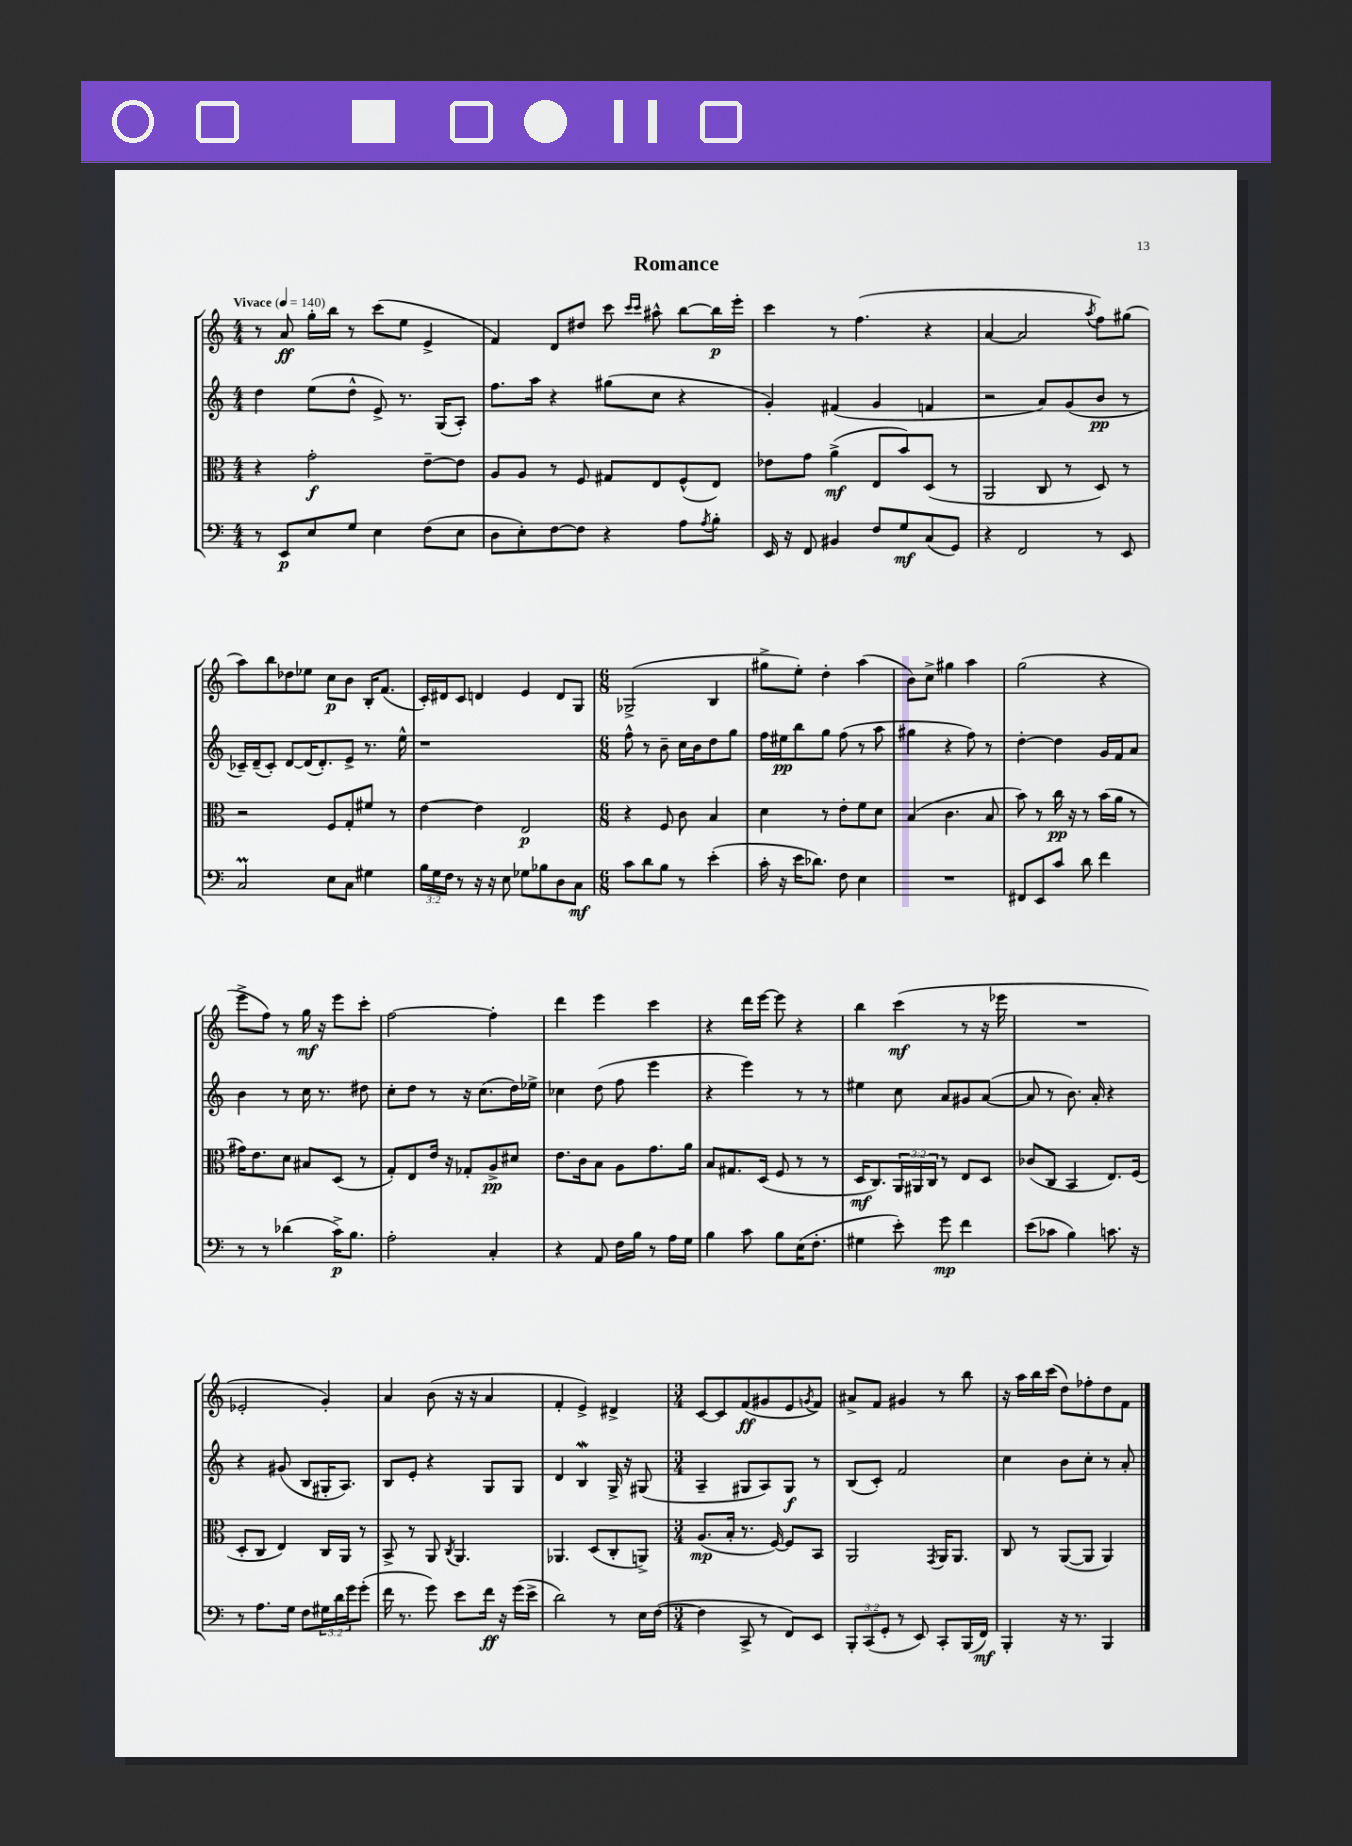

**kern	**kern	**kern	**kern
*staff4	*staff3	*staff2	*staff1
*clefF4	*clefC3	*clefG2	*clefG2
*k[]	*k[]	*k[]	*k[]
*M4/4	*M4/4	*M4/4	*M4/4
*MM140	*MM140	*MM140	*MM140
8r	4r	4dd	8r
8EE	.	.	8a
8E	2g'	(8ee	16gg'
.	.	.	16bb
8G	.	8dd^^	8r
4E	.	8e^)	(8ccc
.	.	8.r	8ee
(8F	[8e~	.	4e^
.	.	(16G	.
8E	8e]	8A')	.
=	=	=	=
8D	8A	8.ff	4f)
8E')	8A	.	.
.	.	16aa	.
[8F	8r	4r	8d
8F]	8F	.	8dd#
4r	8G#	(8gg#	8ccc
.	.	.	16qqccc
.	.	.	16qqccc
.	8E	8cc	8aa#^^
8A	(8F^^	4r	[8bb
8qA	.	.	.
8B'	8E)	.	16bb]
.	.	.	16eee'
=	=	=	=
16EE	8e-	4g')	4ccc
16r	.	.	.
8FF	8g	.	.
4BB#	(4a^	(4f#	8r
.	.	.	(4.ff
8F	8E	4g	.
8G	8b)	.	.
(8C	(8D	4f	4r
8GG)	8r	.	.
=	=	=	=
4r	2AA	2r	[4a
2FF	.	.	2a]
.	8C	8a)	.
.	8r	(8g	.
.	.	.	8qaa
8r	8D)	8b	8ff)
8EE	8r	8r	(8gg#
=	=	=	=
2C	2r	16c-~)	8aa)
.	.	(16d~	.
.	.	8c-')	8bb
.	.	[8d	8dd-
.	.	(16d]	8ee-
.	.	8.d')	.
8E	8F	.	8cc
8C	8G'	8e^	8b
4G#	8f#	8.r	16B'
.	.	.	(8.f
.	8r	.	.
.	.	16ee^^	.
=	=	=	=
24B	[4e	1r	16c')
24G	.	.	.
.	.	.	16d#
24F	.	.	.
8r	.	.	8c
16r	4e]	.	4d
16r	.	.	.
8E	.	.	.
8G-	2E	.	4e
8B-	.	.	.
8D	.	.	8d
8C	.	.	8G
=	=	=	=
*M6/8	*M6/8	*M6/8	*M6/8
8c	4r	8ff^^	(2G-^
8d	.	8r	.
8B	8F	8b~	.
8r	8c	16cc	.
.	.	16b	.
(4e'	4B	8dd	4B
.	.	8gg	.
=	=	=	=
16c'	4d	16ff	8gg#^
16r	.	16ee#	.
16e	.	8bb	8ee')
8.d-)	.	.	.
.	8r	8gg	4dd'
8F	8e'	(8ff	.
4E	8f	8r	(4aa
.	8d	8aa	.
=	=	=	=
2.r	(4B	4gg#	8b)
.	.	.	8cc^
.	4.c	4r	4gg#
.	.	8ff)	4aa
.	8B	8r	.
=	=	=	=
8FF#	8b)	[4dd'	(2gg
8EE	8r	.	.
8c	16cc	4dd]	.
.	16r	.	.
8d	8r	.	.
4f	(16b	16g	4r
.	16a	16f	.
.	8r	8a	.
=	=	=	=
8r	16g#)	4b	8eee^
.	8.e	.	.
8r	.	.	8ff)
(4d-	8d	8r	8r
.	8B#	16cc	16gg
.	.	8.r	16r
16c^)	(8D	.	8eee
8.B	.	.	.
.	8r	8dd#	8ccc'
=	=	=	=
2A'	8G')	8cc'	[2ff
.	8E	8dd	.
.	16e	8r	.
.	16r	.	.
.	8G-'	16r	.
.	.	(8.cc	.
4C'	8A^	.	4ff']
.	8d#	16dd)	.
.	.	16ee-^	.
=	=	=	=
4r	8.e	4cc-	4ddd
.	16c	.	.
8AA	8B	(8dd	4eee
16F	8A	8ff	.
16B	.	.	.
8r	8.g	4eee	4ccc
16A	.	.	.
16G	16a	.	.
=	=	=	=
4B	8B	4r	4r
.	8.G#	.	.
8c	.	4eee)	16ddd
.	(16D	.	[16eee
8B	8F	.	8eee]
(16E	8r	8r	4r
8.F'	.	.	.
.	8r	8r	.
=	=	=	=
4G#	16D	4ee#	4bb
.	8.C)	.	.
8e')	24AA	8cc	(4ccc
.	24AA#	.	.
.	24C	.	.
8g	8r	8a	.
4f	8E	8g#	8r
.	8D	([8a	16r
.	.	.	16eee-
=	=	=	=
(8e	(8c-	8a]	2.r
8c-	8C	8r	.
4B)	4BB	8.b)	.
.	.	16a'	.
8.c	8.E)	4r	.
16r	(16F	.	.
=	=	=	=
8r	8D'	4r	2e-'
8.A	8C	.	.
.	4E)	(8g#	.
16G	.	.	.
8F	.	8B	.
24G#	16C	16G#'	4g')
24d	.	.	.
.	16AA	8.A)	.
24g	.	.	.
(8g'	8r	.	.
=	=	=	=
16f	8BB^	8B	4a
8.r	.	.	.
.	8r	8e'	.
8g)	8AA	4r	(8b
.	8qC	.	.
8e	4.AA	.	16r
.	.	.	16r
16f	.	8G	4a
16r	.	.	.
(16g	.	8G	.
16e^	.	.	.
=	=	=	=
2d)	4.AA-	4d	4f'
.	.	4B	4e^)
.	(8D	.	.
8r	8C'	16G^	4d#^
.	.	16r	.
16E	8AA^)	(8G#	.
([16F	.	.	.
=	=	=	=
*M3/4	*M3/4	*M3/4	*M3/4
4F]	(8.A	4A~	[8c
.	.	.	8c]
.	16B'	.	.
8CC^	8.r	8G#	(8f
8r	.	8A)	8g#
.	[16F)	.	.
8FF)	8F]	8G#	8e
.	.	.	8qg
8EE	8BB	8r	8f)
=	=	=	=
12BBB'	2AA	(8B	8a#^
(12CC	.	.	.
.	.	8c')	8f
12GG'	.	.	.
8r	.	2f	4g#
8EE)	.	.	.
.	8qGG	.	.
8CC'	16AA	.	8r
.	8.AA	.	.
(16BBB	.	.	8bb
16FF)	.	.	.
=	=	=	=
4BBB'	8C	4cc	16r
.	.	.	16aa
.	8r	.	16bb
.	.	.	(16ccc
16r	([8AA	8b	8dd)
8.r	.	.	.
.	8AA]	8cc'	8ff-'
4BBB	4AA)	8r	8dd
.	.	8a'	8f
==	==	==	==
*-	*-	*-	*-
